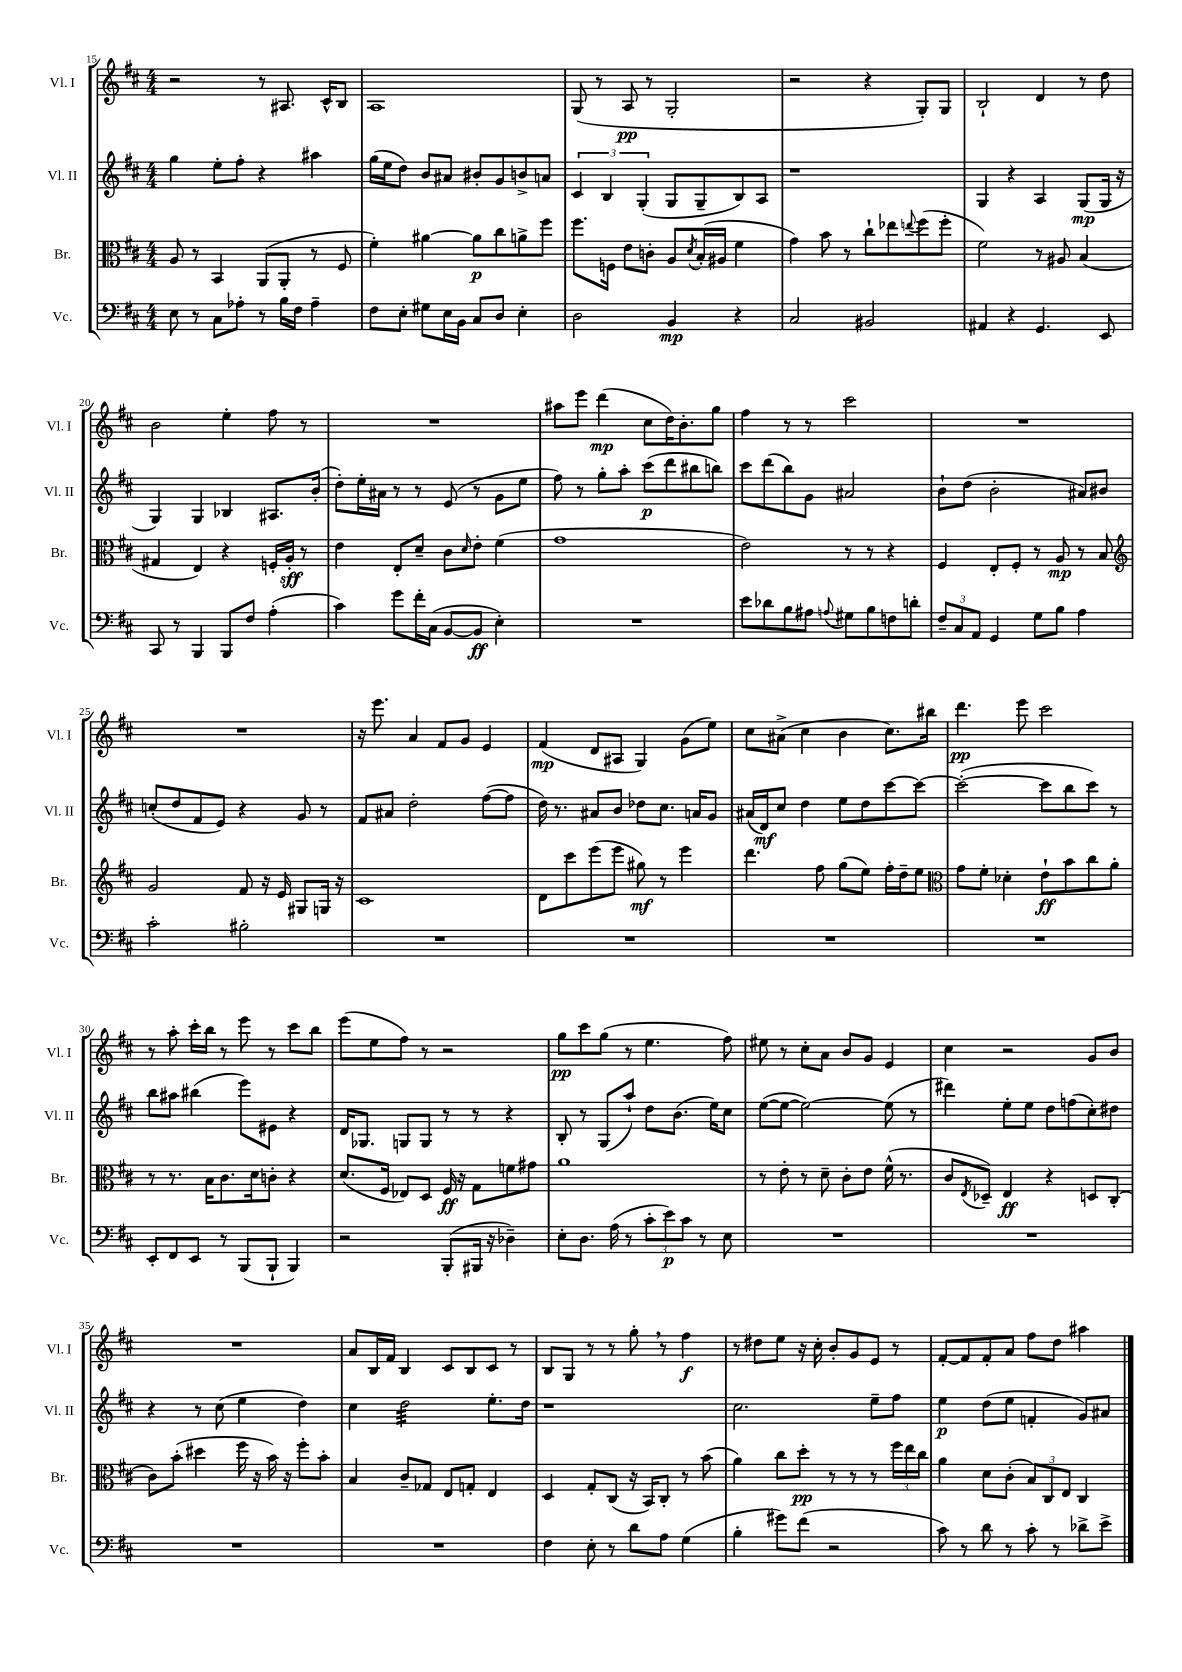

**kern	**dynam	**kern	**dynam	**kern	**dynam	**kern	**dynam
*part4	*part4	*part3	*part3	*part2	*part2	*part1	*part1
*staff4	*staff4	*staff3	*staff3	*staff2	*staff2	*staff1	*staff1
*I"Vc.	*	*I"Br.	*	*I"Vl. II	*	*I"Vl. I	*
*I'Vc.	*	*I'Br.	*	*I'Vl. II	*	*I'Vl. I	*
*clefF4	*	*clefC3	*	*clefG2	*	*clefG2	*
*k[f#c#]	*	*k[f#c#]	*	*k[f#c#]	*	*k[f#c#]	*
*M4/4	*	*M4/4	*	*M4/4	*	*M4/4	*
=15	=15	=15	=15	=15	=15	=15	=15
8E\	.	8A/	.	4gg\	.	2r	.
8r	.	8r	.	.	.	.	.
8C#\L	.	4BB/	.	8ee'\L	.	.	.
8A-X'\J	.	.	.	8ff#'\J	.	.	.
8r	.	(8AA/L	.	4r	.	8r	.
16B\LL	.	8AA'/J	.	.	.	8.A#X/	.
16F#\JJ	.	.	.	.	.	.	.
4A-~\	.	8r	.	4aa#X\	.	.	.
.	.	.	.	.	.	16c#^^/KL	.
.	.	8F#/	.	.	.	8B/J	.
=16	=16	=16	=16	=16	=16	=16	=16
8F#\L	.	4f#'\)	.	(16gg\LL	.	1A	.
.	.	.	.	16ee\J	.	.	.
8E'\J	.	.	.	8dd\J)	.	.	.
8G#X\L	.	[4a#X\	.	8b/L	.	.	.
16E\L	.	.	.	8a#X/J	.	.	.
16BB\JJ	.	.	.	.	.	.	.
8C#/L	.	8a#\L]	p	8b#X'/L	.	.	.
8D/J	.	8cc#\	.	8g/	.	.	.
4E'\	.	8an^\	.	8bn^/	.	.	.
.	.	8ff#\J	.	8an/J	.	.	.
=17	=17	=17	=17	=17	=17	=17	=17
2D\	.	8.ff#\L	.	6c#/	.	(8G/	.
.	.	.	.	.	.	8r	.
.	.	.	.	6B/	.	.	.
.	.	16Fn\Jk	.	.	.	.	.
.	.	8e\L	.	.	.	8A/	pp
.	.	.	.	(6G'/	.	.	.
.	.	8cn'\J	.	.	.	8r	.
4BB/	mp	8A/L	.	8G/L	.	2G'/	.
.	.	8qd/	.	.	.	.	.
.	.	(16B'/L	.	8G~/	.	.	.
.	.	16A#X/JJ	.	.	.	.	.
4r	.	4f#\	.	8B/)	.	.	.
.	.	.	.	8A/J	.	.	.
=18	=18	=18	=18	=18	=18	=18	=18
2C#/	.	4g\)	.	1r	.	2r	.
.	.	8b\	.	.	.	.	.
.	.	8r	.	.	.	.	.
2BB#X/	.	8cc#`\L	.	.	.	4r	.
.	.	8ee-X\	.	.	.	.	.
.	.	8qqeen/	.	.	.	.	.
.	.	(8ff#\	.	.	.	8G'/L)	.
.	.	8ff#'\J	.	.	.	8G/J	.
=19	=19	=19	=19	=19	=19	=19	=19
4AA#X/	.	2f#\)	.	4G/	.	2B`/	.
4r	.	.	.	4r	.	.	.
4.GG/	.	8r	.	4A/	.	4d/	.
.	.	8A#X/	.	.	.	.	.
.	.	(4B/	.	(8G/L	mp	8r	.
8EE/	.	.	.	16G/Jk	.	8dd\	.
.	.	.	.	16r	.	.	.
!!LO:LB:g=z
=20	=20	=20	=20	=20	=20	=20	=20
8CC#/	.	4G#X/	.	4G/)	.	2b\	.
8r	.	.	.	.	.	.	.
4BBB/	.	4E/)	.	4G/	.	.	.
8BBB/L	.	4r	.	4B-X/	.	4ee'\	.
8F#/J	.	.	.	.	.	.	.
(4A'\	.	16Fn'/LL	.	8.A#X/L	.	8ff#\	.
.	.	16A'/JJ	sff	.	.	.	.
.	.	8r	.	.	.	8r	.
.	.	.	.	(16b'/Jk	.	.	.
=21	=21	=21	=21	=21	=21	=21	=21
4c#\)	.	4e\	.	8dd'\L)	.	1r	.
.	.	.	.	16ee'\L	.	.	.
.	.	.	.	16a#X\JJ	.	.	.
8g\L	.	8E'/L	.	8r	.	.	.
16f#'\L	.	8d~/J	.	8r	.	.	.
(16C#\JJ	.	.	.	.	.	.	.
[8BB/L	.	8c#\L	.	(8e/	.	.	.
.	.	16qqd/	.	.	.	.	.
8BB/J]	ff	8e'\J	.	8r	.	.	.
4E'\)	.	(4f#\	.	8g\L	.	.	.
.	.	.	.	8ee\J	.	.	.
=22	=22	=22	=22	=22	=22	=22	=22
1r	.	1g	.	8ff#\)	.	8aa#X\L	.
.	.	.	.	8r	.	8eee\J	.
.	.	.	.	8gg'\L	.	(4ddd\	mp
.	.	.	.	8aa'\J	.	.	.
.	.	.	.	(8ccc#\L	p	8cc#\L	.
.	.	.	.	8ddd\	.	16dd\K)	.
.	.	.	.	.	.	8.b'\	.
.	.	.	.	8bb#X\	.	.	.
.	.	.	.	8bbn\J)	.	8gg\J	.
=23	=23	=23	=23	=23	=23	=23	=23
8e\L	.	2e\)	.	8ccc#\L	.	4ff#\	.
8d-X\	.	.	.	(8ddd\	.	.	.
8B\	.	.	.	8bb\)	.	8r	.
8A#X\J	.	.	.	8g\J	.	8r	.
8qqAn/	.	.	.	.	.	.	.
8G#X\L	.	8r	.	2a#X/	.	2ccc#\	.
8B\	.	8r	.	.	.	.	.
8Fn\	.	4r	.	.	.	.	.
8dn'\J	.	.	.	.	.	.	.
=24	=24	=24	=24	=24	=24	=24	=24
12F#~/L	.	4F#/	.	8b`\L	.	1r	.
12C#/	.	.	.	.	.	.	.
.	.	.	.	(8dd\J	.	.	.
12AA/J	.	.	.	.	.	.	.
4GG/	.	8E'/L	.	2b'\	.	.	.
.	.	8F#'/J	.	.	.	.	.
8G\L	.	8r	.	.	.	.	.
8B\J	.	8A/	mp	.	.	.	.
4A\	.	8r	.	8a#X/L)	.	.	.
.	.	8B/	.	8b#X/J	.	.	.
!!LO:LB:g=z
=25	=25	=25	=25	=25	=25	=25	=25
*	*	*clefG2	*	*	*	*	*
2c#'\	.	2g/	.	(8ccn'/L	.	1r	.
.	.	.	.	8dd/	.	.	.
.	.	.	.	8f#/	.	.	.
.	.	.	.	8e/J)	.	.	.
2B#X'\	.	8f#/	.	4r	.	.	.
.	.	16r	.	.	.	.	.
.	.	16e/	.	.	.	.	.
.	.	8G#X/L	.	8g/	.	.	.
.	.	16Gn/Jk	.	8r	.	.	.
.	.	16r	.	.	.	.	.
=26	=26	=26	=26	=26	=26	=26	=26
1r	.	1c#	.	8f#/L	.	16r	.
.	.	.	.	.	.	8.eee\	.
.	.	.	.	8a#X/J	.	.	.
.	.	.	.	2dd'\	.	4a/	.
.	.	.	.	.	.	8f#/L	.
.	.	.	.	.	.	8g/J	.
.	.	.	.	([8ff#\L	.	4e/	.
.	.	.	.	8ff#\J]	.	.	.
=27	=27	=27	=27	=27	=27	=27	=27
1r	.	8d\L	.	16dd\)	.	(4f#/	mp
.	.	.	.	8.r	.	.	.
.	.	8ccc#\	.	.	.	.	.
.	.	(8eee\	.	8a#X/L	.	8d/L	.
.	.	8eee\J	.	8b/J	.	8A#X/J	.
.	.	8gg#X\)	mf	8dd-X\L	.	4G/)	.
.	.	8r	.	8.cc#\J	.	.	.
.	.	4eee\	.	.	.	(8g\L	.
.	.	.	.	16an/KL	.	.	.
.	.	.	.	8g/J	.	8ee\J)	.
=28	=28	=28	=28	=28	=28	=28	=28
1r	.	4.ddd\	.	(16a#X/LL	.	8cc#\L	.
.	.	.	.	16d/J)	mf	.	.
.	.	.	.	8cc#/J	.	(8a#X^\J	.
.	.	.	.	4dd\	.	4cc#\	.
.	.	8ff#\	.	.	.	.	.
.	.	(8gg\L	.	8ee\L	.	4b\	.
.	.	8ee\J)	.	8dd\	.	.	.
.	.	16ff#'\LL	.	[8ccc#\	.	8.cc#\L)	.
.	.	16dd~\J	.	.	.	.	.
.	.	8ee\J	.	8ccc#\J_	.	.	.
.	.	.	.	.	.	16bb#X\Jk	.
=29	=29	=29	=29	=29	=29	=29	=29
*	*	*clefC3	*	*	*	*	*
1r	.	8g\L	.	(2ccc#'\_	.	4.ddd\	pp
.	.	8f#'\J	.	.	.	.	.
.	.	4d-X'\	.	.	.	.	.
.	.	.	.	.	.	8eee\	.
.	.	8e`\L	ff	8ccc#\L]	.	2ccc#\	.
.	.	8b\	.	8bb\	.	.	.
.	.	8cc#\	.	8ccc#\J)	.	.	.
.	.	8a'\J	.	8r	.	.	.
!!LO:LB:g=z
=30	=30	=30	=30	=30	=30	=30	=30
8EE'/L	.	8r	.	8bb\L	.	8r	.
8FF#/	.	8.r	.	8aa#X\J	.	8aa'\	.
8EE/J	.	.	.	(4bb#X\	.	16ccc#'\LL	.
.	.	16B\KL	.	.	.	16bb\JJ	.
8r	.	8.c#\	.	.	.	8r	.
(8BBB/L	.	.	.	8eee\L)	.	8eee\	.
.	.	16d\k	.	.	.	.	.
8BBB`/J	.	8cn'\J	.	8e#X\J	.	8r	.
4BBB/)	.	4r	.	4r	.	8ccc#\L	.
.	.	.	.	.	.	8bb\J	.
=31	=31	=31	=31	=31	=31	=31	=31
2r	.	(8.d/L	.	16d/KL	.	(8eee\L	.
.	.	.	.	8.G-X/J	.	.	.
.	.	.	.	.	.	8ee\	.
.	.	16F#/Jk	.	.	.	.	.
.	.	8E-X/L)	.	8Gn/L	.	8ff#\J)	.
.	.	8D/J	.	8G/J	.	8r	.
(8BBB'/L	.	16F#/	ff	8r	.	2r	.
.	.	16r	.	.	.	.	.
16BBB#X/Jk	.	8G\L	.	8r	.	.	.
16r	.	.	.	.	.	.	.
4D-X~\)	.	8fn\	.	4r	.	.	.
.	.	8g#X\J	.	.	.	.	.
=32	=32	=32	=32	=32	=32	=32	=32
8E'\L	.	1a	.	8B'/	.	8gg\L	pp
8.D\J	.	.	.	8r	.	8ccc#\	.
.	.	.	.	(8G/L	.	(8gg\J	.
(16A\	.	.	.	.	.	.	.
8r	.	.	.	8aa`/J)	.	8r	.
12c#'\L	.	.	.	8dd\L	.	4.ee\	.
12e\)	p	.	.	.	.	.	.
.	.	.	.	(8.b\J	.	.	.
12c#\J	.	.	.	.	.	.	.
8r	.	.	.	.	.	.	.
.	.	.	.	16ee\KL)	.	.	.
8E\	.	.	.	8cc#\J	.	8ff#\)	.
=33	=33	=33	=33	=33	=33	=33	=33
1r	.	8r	.	([8ee\L	.	8ee#X\	.
.	.	8e'\	.	8ee\J_	.	8r	.
.	.	8r	.	2ee\_)	.	8cc#'\L	.
.	.	8d~\	.	.	.	8a\J	.
.	.	8c#'\L	.	.	.	8b/L	.
.	.	8e\J	.	.	.	8g/J	.
.	.	(16f#^^\	.	(8ee\]	.	4e/	.
.	.	8.r	.	.	.	.	.
.	.	.	.	8r	.	.	.
=34	=34	=34	=34	=34	=34	=34	=34
1r	.	8c#/L	.	4ddd#X\)	.	4cc#\	.
.	.	8qE/	.	.	.	.	.
.	.	8D-X~/J)	.	.	.	.	.
.	.	4E/	ff	8ee'\L	.	2r	.
.	.	.	.	8ee\J	.	.	.
.	.	4r	.	8dd\L	.	.	.
.	.	.	.	(8ffn\	.	.	.
.	.	8Dn/L	.	8cc#'\)	.	8g/L	.
.	.	(8C#'/J	.	8dd#X\J	.	8b/J	.
!!LO:LB:g=z
=35	=35	=35	=35	=35	=35	=35	=35
1r	.	8c#\L)	.	4r	.	1r	.
.	.	(8b'\J	.	.	.	.	.
.	.	4dd#X\	.	8r	.	.	.
.	.	.	.	(8cc#\	.	.	.
.	.	16ff#\	.	4ee\	.	.	.
.	.	16r	.	.	.	.	.
.	.	16b\)	.	.	.	.	.
.	.	16r	.	.	.	.	.
.	.	8ff#'\L	.	4dd\)	.	.	.
.	.	8b'\J	.	.	.	.	.
=36	=36	=36	=36	=36	=36	=36	=36
1r	.	4B/	.	4cc#\	.	8a/L	.
.	.	.	.	.	.	16B/L	.
.	.	.	.	.	.	16f#/JJ	.
*	*	*	*	*tremolo	*	*	*
.	.	8c#~/L	.	32dd\LLL	.	4B/	.
.	.	.	.	32dd\	.	.	.
.	.	.	.	32dd\	.	.	.
.	.	.	.	32dd\	.	.	.
.	.	8G-X/J	.	32dd\	.	.	.
.	.	.	.	32dd\	.	.	.
.	.	.	.	32dd\	.	.	.
.	.	.	.	32dd\	.	.	.
.	.	8E/L	.	32dd\	.	8c#/L	.
.	.	.	.	32dd\	.	.	.
.	.	.	.	32dd\	.	.	.
.	.	.	.	32dd\	.	.	.
.	.	8Gn'/J	.	32dd\	.	8B/	.
.	.	.	.	32dd\	.	.	.
.	.	.	.	32dd\	.	.	.
.	.	.	.	32dd\JJJ	.	.	.
*	*	*	*	*Xtremolo	*	*	*
.	.	4E/	.	8.ee'\L	.	8c#/J	.
.	.	.	.	.	.	8r	.
.	.	.	.	16dd\Jk	.	.	.
=37	=37	=37	=37	=37	=37	=37	=37
4F#\	.	4D/	.	1r	.	8B/L	.
.	.	.	.	.	.	8G/J	.
8E'\	.	8G'/L	.	.	.	8r	.
8r	.	(8C#/J	.	.	.	8r	.
8d\L	.	16r	.	.	.	8gg',\	.
.	.	16BB/KL)	.	.	.	.	.
8A\J	.	8C#'/J	.	.	.	8r	.
(4G\	.	8r	.	.	.	4ff#\	f
.	.	(8b\	.	.	.	.	.
=38	=38	=38	=38	=38	=38	=38	=38
4B'\	.	4a\)	.	2.cc#\	.	8r	.
.	.	.	.	.	.	8dd#X\L	.
8g#X\L)	.	8cc#\L	.	.	.	8ee\J	.
(8f#\J	.	8dd'\J	pp	.	.	16r	.
.	.	.	.	.	.	16cc#'\	.
2r	.	8r	.	.	.	8b'/L	.
.	.	8r	.	.	.	8g/	.
.	.	8r	.	8ee~\L	.	8e/J	.
.	.	24ff#\LL	.	8ff#\J	.	8r	.
.	.	24ee\	.	.	.	.	.
.	.	24cc#\JJ	.	.	.	.	.
=39	=39	=39	=39	=39	=39	=39	=39
8c#\)	.	4a\	.	4ee\	p	[8f#'/L	.
8r	.	.	.	.	.	8f#/]	.
8d\	.	8d\L	.	(8dd\L	.	8f#'/	.
8r	.	(8c#'\J	.	8ee\J	.	8a/J	.
8c#'\	.	12B/L)	.	4fn'/	.	8ff#\L	.
.	.	12C#/	.	.	.	.	.
8r	.	.	.	.	.	8dd\J	.
.	.	12E/J	.	.	.	.	.
8d-X^\L	.	4C#/	.	8g/L)	.	4aa#X\	.
8e^\J	.	.	.	8a#X/J	.	.	.
==	==	==	==	==	==	==	==
*-	*-	*-	*-	*-	*-	*-	*-
